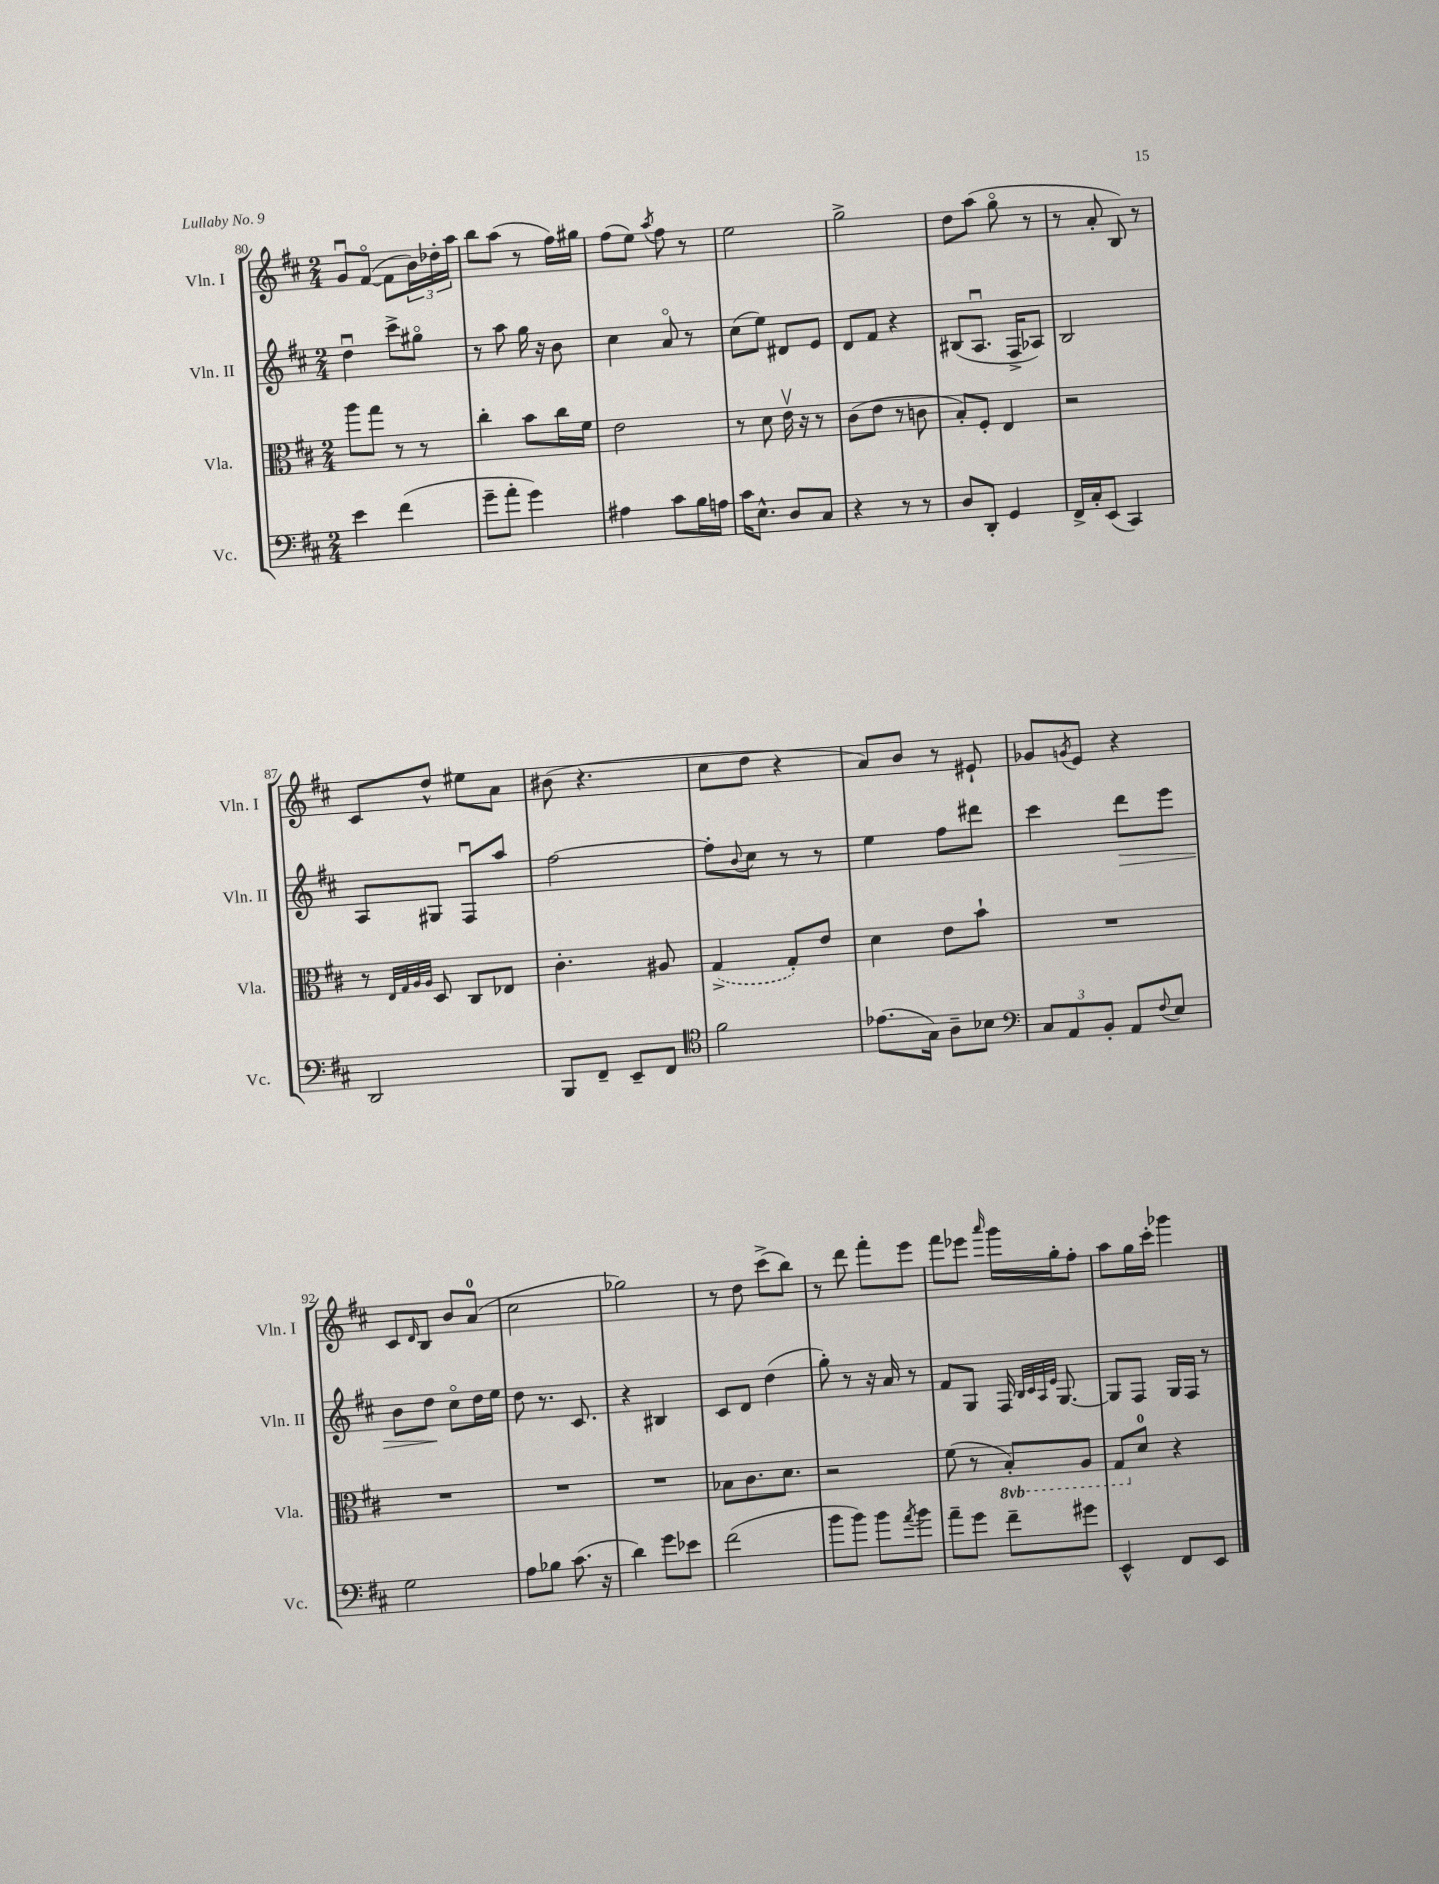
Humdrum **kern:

**kern	**kern	**kern	**dynam	**kern
*part4	*part3	*part2	*part2	*part1
*staff4	*staff3	*staff2	*staff2	*staff1
*I"Vc.	*I"Vla.	*I"Vln. II	*	*I"Vln. I
*I'Vc.	*I'Vla.	*I'Vln. II	*	*I'Vln. I
*clefF4	*clefC3	*clefG2	*	*clefG2
*k[f#c#]	*k[f#c#]	*k[f#c#]	*	*k[f#c#]
*M2/4	*M2/4	*M2/4	*	*M2/4
=80	=80	=80	=80	=80
4e\	8aa\L	4ddu\	.	8gu/L
.	8gg\J	.	.	([8f#/J
(4f#\	8r	8ccc#^\L	.	8f#\L]
.	8r	8gg#X\J	.	24b\L)
.	.	.	.	24dd-X'\
.	.	.	.	24aa\JJ
=81	=81	=81	=81	=81
8g~\L	4cc#'\	8r	.	8bb\L
8a'\J	.	8aa\	.	(8aa\J
4g\)	8b\L	16gg\	.	8r
.	.	16r	.	.
.	16cc#\L	8b\	.	16ff#\LL)
.	16f#\JJ	.	.	16gg#X\JJ
=82	=82	=82	=82	=82
4A#X\	2e\	4cc#\	.	(8ff#\L
.	.	.	.	8ee\J)
.	.	.	.	8qaa/
8c#\L	.	8a/	.	8ff#\
16B\L	.	8r	.	8r
16An\JJ	.	.	.	.
=83	=83	=83	=83	=83
16c#\KL	8r	(8cc#\L	.	2ee\
8.E^^\J	.	.	.	.
.	8d\	8ee\J)	.	.
8D/L	16ev\	8d#X/L	.	.
.	16r	.	.	.
8C#/J	8r	8e/J	.	.
=84	=84	=84	=84	=84
4r	(8c#\L	8d/L	.	2gg^\
.	8e\J	8f#/J	.	.
8r	8r	4r	.	.
8r	8cn\	.	.	.
=85	=85	=85	=85	=85
8D/L	8B'/L)	(8B#X/L	.	8dd\L
8DD'/J	8F#'/J	8.Au/J	.	(8aa\J
4GG/	4E/	.	.	8gg\
.	.	16F#^/KL	.	.
.	.	8A-X/J)	.	8r
=86	=86	=86	=86	=86
16FF#^/LL	2r	2B/	.	8r
16C#'/J	.	.	.	.
(8EE/J	.	.	.	8a'/
4CC#/)	.	.	.	8B/)
.	.	.	.	8r
!!LO:LB:g=z
=87	=87	=87	=87	=87
2DD/	8r	8A/L	.	8c#/L
.	32qqE/LLL	.	.	.
.	32qqG/	.	.	.
.	32qqA/	.	.	.
.	32qqA/JJJ	.	.	.
.	8D/	8G#X/J	.	8dd^^/J
.	8C#/L	8F#u/L	.	8ee#X\L
.	8E-X/J	8aa/J	.	8a\J
=88	=88	=88	=88	=88
8BBB/L	4.c#'\	[2ff#\	.	(8b#X\
8FF#~/J	.	.	.	4.r
8EE~/L	.	.	.	.
8FF#/J	8A#X/	.	.	.
=89	=89	=89	=89	=89
*clefC4	*	*	*	*
2f#\	(4G^/	8ff#'\L]	.	8cc#\L
.	.	8qqb/	.	.
.	.	8cc#\J	.	8dd\J
.	8G'/L)	8r	.	4r
.	8e/J	8r	.	.
=90	=90	=90	=90	=90
(8.e-X\L	4d\	4ee\	.	8a/L)
.	.	.	.	8b/J
16G\Jk)	.	.	.	.
8A~\L	8e\L	8ff#\L	.	8r
8B-X\J	8b`\J	8ddd#X\J	.	8e#X`/
=91	=91	=91	=91	=91
*clefF4	*	*	*	*
12C#/L	2r	4ccc#\	.	8g-X/L
12AA/	.	.	.	.
.	.	.	.	8qgn/
.	.	.	.	8e/J
12BB'/J	.	.	.	.
!	!	!	!LO:HP:b	!
8AA/L	.	8ddd\L	>	4r
8qqF#/	.	.	.	.
8E/J	.	8eee\J	.	.
!!LO:LB:g=z
=92	=92	=92	=92	=92
2G\	2r	8b\L	.	8c#/L
.	.	.	.	16qqd/
.	.	8dd\J	.	8B/J
.	.	8cc#\L	]	8b/L
.	.	16dd\L	.	(8a/J
.	.	16ee\JJ	.	.
=93	=93	=93	=93	=93
8A\L	2r	8dd\	.	2cc#\
8B-X\J	.	8.r	.	.
(8.c#\	.	.	.	.
.	.	8.c#/	.	.
16r	.	.	.	.
=94	=94	=94	=94	=94
4d\)	2r	4r	.	2gg-X\)
8g\L	.	4B#X/	.	.
8e-X\J	.	.	.	.
=95	=95	=95	=95	=95
(2f#\	8B-X\L	8c#/L	.	8r
.	8.c#\	8d/J	.	8dd\
.	.	(4dd\	.	(8ccc#^\L
.	8.d\J	.	.	.
.	.	.	.	8bb\J)
=96	=96	=96	=96	=96
8b\L	2r	8gg'\)	.	8r
8b\J)	.	8r	.	8ddd\
8b\L	.	16r	.	8fff#'\L
.	.	16a/	.	.
8qa/	.	.	.	.
8b\J	.	8r	.	8eee\J
=97	=97	=97	=97	=97
8a~\L	(8f#\	8f#/L	.	8fff#\L
8g\J	8r	8G/J	.	8eee-X\J
.	.	.	.	16qqaaa/
*	*8ba	*	*	*
8f#~\L	8BB'/L)	16F#/	.	16ggg\LL
.	.	32qqB/LLL	.	.
.	.	32qqc#/	.	.
.	.	32qqA/	.	.
.	.	32qqe/JJJ	.	.
.	.	[8.G/	.	16gg'\J
8g#X\J	8AA/J	.	.	8ff#'\J
=98	=98	=98	=98	=98
4EE^^/	8GG/L	8G/L]	.	8aa\L
*	*X8ba	*	*	*
.	8d/J	8F#/J	.	16gg\L
.	.	.	.	16ccc#'\JJ
8FF#/L	4r	16G/LL	.	4ggg-X\
.	.	16F#/JJ	.	.
8EE/J	.	8r	.	.
==	==	==	==	==
*-	*-	*-	*-	*-
